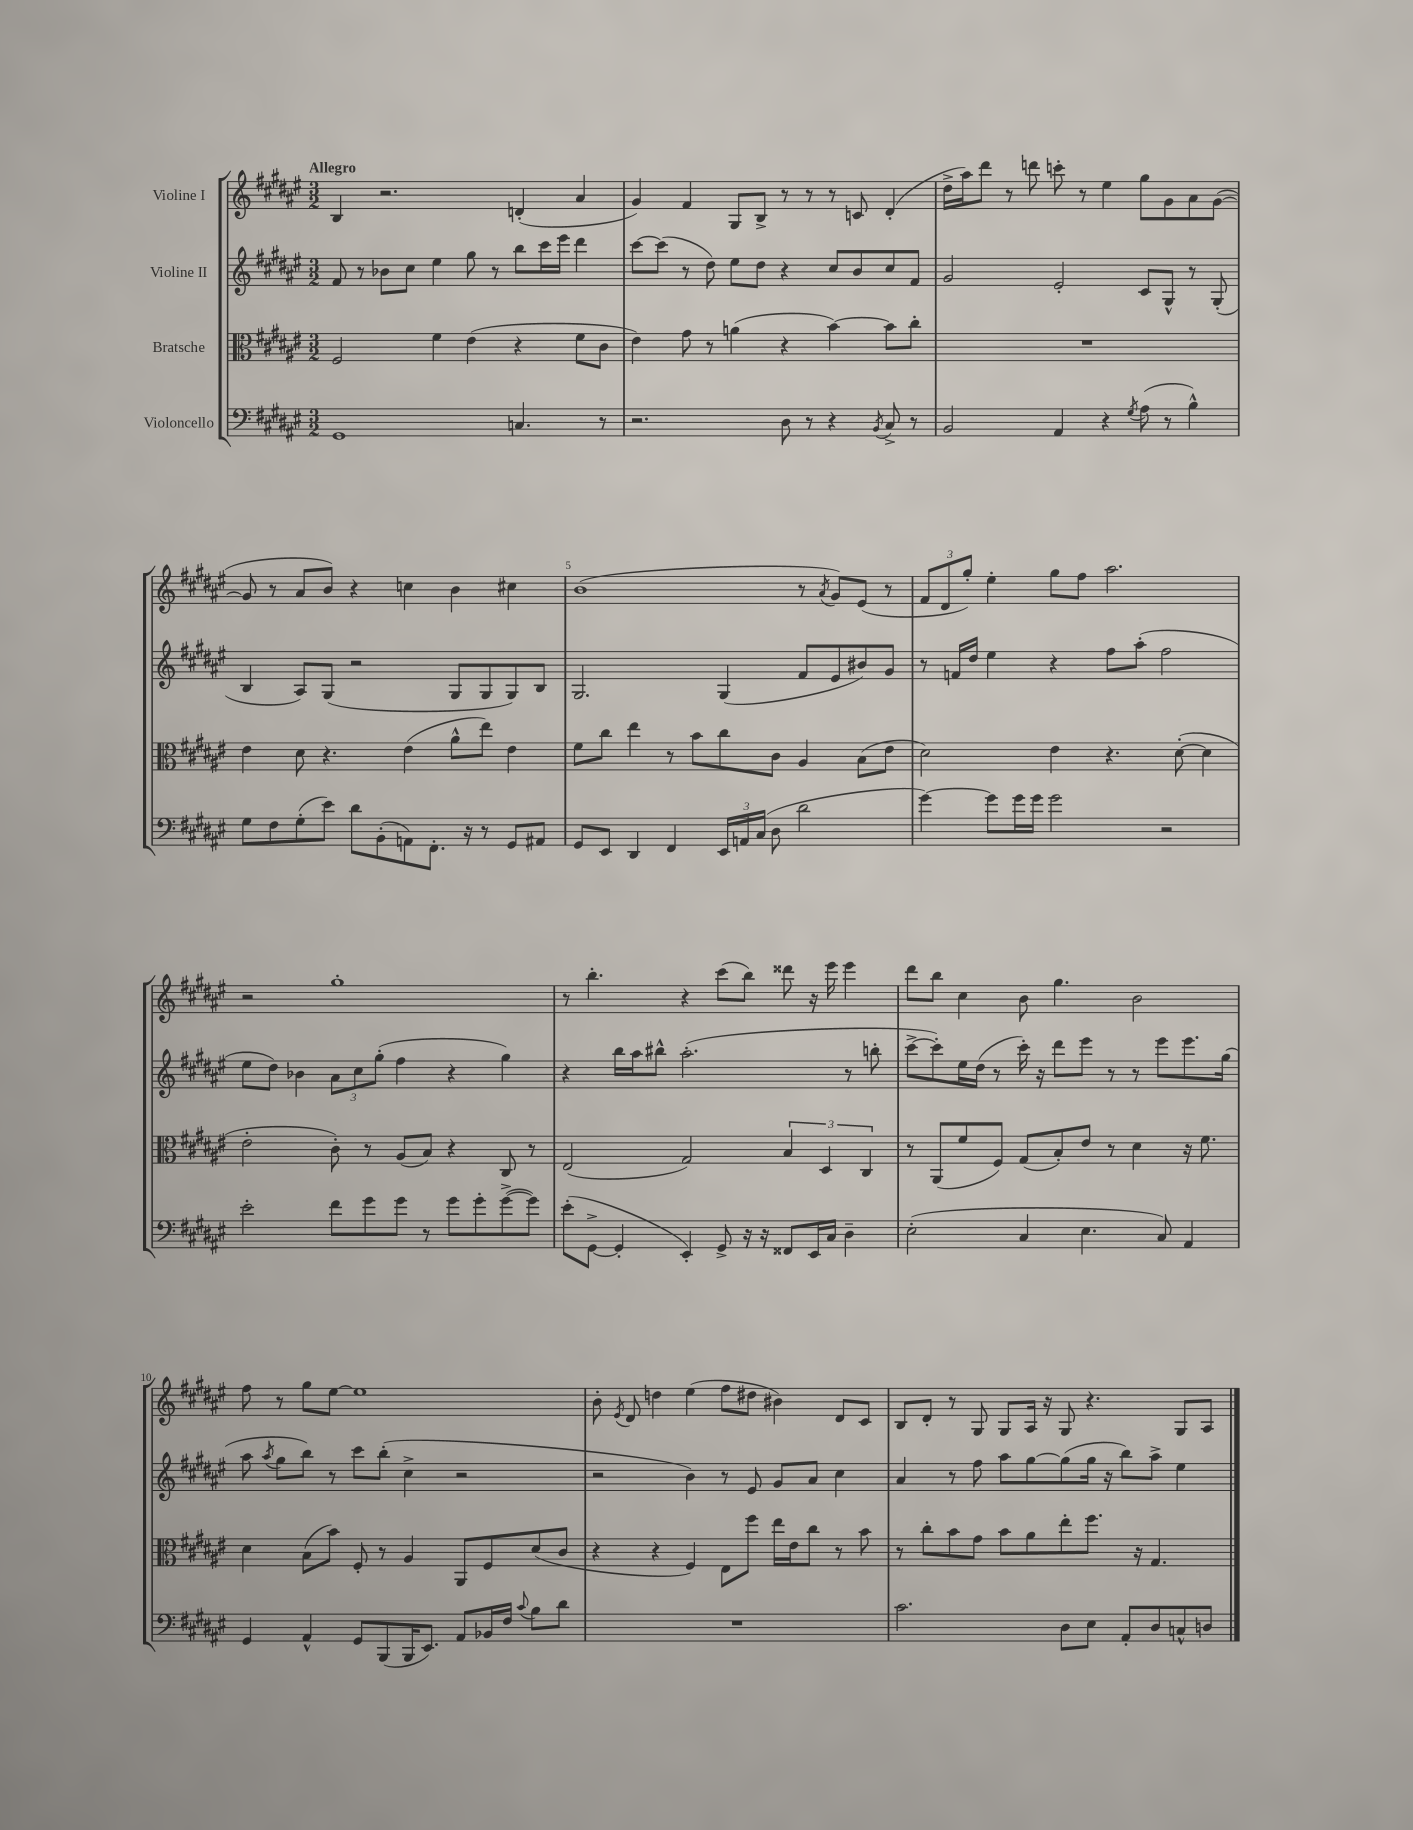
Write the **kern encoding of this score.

**kern	**kern	**kern	**kern
*staff4	*staff3	*staff2	*staff1
*clefF4	*clefC3	*clefG2	*clefG2
*k[f#c#g#d#a#e#]	*k[f#c#g#d#a#e#]	*k[f#c#g#d#a#e#]	*k[f#c#g#d#a#e#]
*M3/2	*M3/2	*M3/2	*M3/2
1GG#	2F#	8f#	4B
.	.	8r	.
.	.	8b-	2.r
.	.	8cc#	.
.	4f#	4ee#	.
.	(4e#	8gg#	.
.	.	8r	.
4.C	4r	8bb	(4d'
.	.	16ccc#	.
.	.	16eee#	.
.	8f#	4ddd#	4a#
8r	8c#	.	.
=	=	=	=
2.r	4e#)	[8ccc#	4g#)
.	.	(8ccc#]	.
.	8g#	8r	4f#
.	8r	8dd#)	.
.	(4a	8ee#	8G#
.	.	8dd#	8B^
8D#	4r	4r	8r
8r	.	.	8r
4r	[4b)	8cc#	8r
.	.	8b	8c
8qBB	.	.	.
8C#^	8b]	8cc#	(4d#'
8r	8cc#'	8f#	.
=	=	=	=
2BB	1.r	2g#	16dd#^
.	.	.	16aa#)
.	.	.	8ddd#
.	.	.	8r
.	.	.	8ddd
4AA#	.	2e#'	8ccc'
.	.	.	8r
4r	.	.	4ee#
8qG#	.	.	.
(8A#	.	8c#	8gg#
8r	.	8G#^^	8g#
4B^^)	.	8r	8a#
.	.	(8G#'	([8g#
=	=	=	=
8G#	4e#	4B	8g#]
8F#	.	.	8r
(8G#'	8d#	8A#)	8a#
8e#)	4.r	(8G#	8b)
8d#	.	2r	4r
(8BB'	.	.	.
8AA)	(4e#	.	4cc
8.FF#'	.	.	.
.	8a#^^	8G#	4b
16r	.	.	.
8r	8ee#)	8G#	.
8GG#	4e#	8G#)	4cc#
8AA#	.	8B	.
=	=	=	=
8GG#	8f#	2.G#	(1b
8EE#	8cc#	.	.
4DD#	4ee#	.	.
4FF#	8r	.	.
.	8b	.	.
24EE#	8cc#	(4G#	.
24AA	.	.	.
(24C#	.	.	.
8D#	8c#	.	.
2d#	4A#	8f#	8r
.	.	.	8qa#
.	.	8e#	8g#)
.	(8B	8b#)	(8e#
.	8e#	8g#	8r
=	=	=	=
[4g#)	2d#)	8r	12f#
.	.	.	12d#
.	.	16f	.
.	.	.	12gg#')
.	.	16dd#	.
8g#]	.	4ee#	4ee#'
16g#	.	.	.
16g#	.	.	.
2g#	4e#	4r	8gg#
.	.	.	8ff#
.	4.r	8ff#	2.aa#
.	.	(8aa#'	.
2r	.	2ff#	.
.	([8d#'	.	.
.	4d#]	.	.
=	=	=	=
2e#'	2e#'	8ee#	2r
.	.	8dd#)	.
.	.	4b-	.
8f#	8c#')	12a#	1gg#'
.	.	12cc#	.
8g#	8r	.	.
.	.	(12gg#'	.
8g#	(8A#	4ff#	.
8r	8B)	.	.
8g#	4r	4r	.
8g#'	.	.	.
([8g#^	8C#	4gg#)	.
8g#])	8r	.	.
=	=	=	=
(8e#'	(2E#	4r	8r
[8GG#^	.	.	4.bb'
4GG#']	.	16bb	.
.	.	16aa#	.
.	.	8bb#^^	.
4EE#')	2G#)	(2.aa#'	4r
8GG#^	.	.	(8ccc#
16r	.	.	8bb)
16r	.	.	.
8FF##	6B	.	8ddd##
16EE#	.	.	16r
.	6D#	.	.
16C#	.	.	16eee#
4D#~	.	8r	4eee#
.	6C#	.	.
.	.	8bb'	.
=	=	=	=
(2E#'	8r	[8ccc#^	8ddd#
.	(8AA#	8ccc#'])	8bb
.	8f#	16ee#	4cc#
.	.	(16dd#	.
.	8F#)	8r	.
4C#	(8G#	16ccc#')	8b
.	.	16r	.
.	8B')	8ddd#	4.gg#
4.E#	8e#	8eee#	.
.	8r	8r	.
.	4d#	8r	2b
8C#)	.	8eee#	.
4AA#	16r	8.eee#	.
.	8.f#	.	.
.	.	(16gg#	.
=	=	=	=
4GG#	4d#	8aa#	8ff#
.	.	8qaa#	.
.	.	8gg#	8r
4AA#^^	(8B	8bb)	8gg#
.	8b)	8r	[8ee#
8GG#	8F#'	8ccc#	1ee#]
(8BBB	8r	(8bb'	.
16BBB	4A#	4cc#^	.
8.EE#)	.	.	.
8AA#	8AA#	2r	.
16BB-	8F#	.	.
16F#	.	.	.
8qqc#	.	.	.
8B	(8d#	.	.
8d#	8c#	.	.
=	=	=	=
1.r	4r	2r	8b'
.	.	.	8qe#
.	.	.	8d#
.	4r	.	4dd
.	4F#)	4b)	(4ee#
.	8E#	8r	8ff#
.	8ff#	8e#	8dd#
.	16ee#	8g#	4b#)
.	16e#	.	.
.	8cc#	8a#	.
.	8r	4cc#	8d#
.	8b	.	8c#
=	=	=	=
2.c#	8r	4a#	8B
.	8cc#'	.	8d#'
.	8b	8r	8r
.	8g#	8ff#	8G#
.	8b	8aa#	8G#
.	8a#	[8gg#	16A#
.	.	.	16r
8D#	8ee#'	(8gg#]	8G#
8E#	8.ff#	16gg#	4.r
.	.	16r	.
8AA#'	.	8bb)	.
.	16r	.	.
8D#	4.G#	8aa#^	.
8C^^	.	4ee#	8G#
8D	.	.	8A#
==	==	==	==
*-	*-	*-	*-
